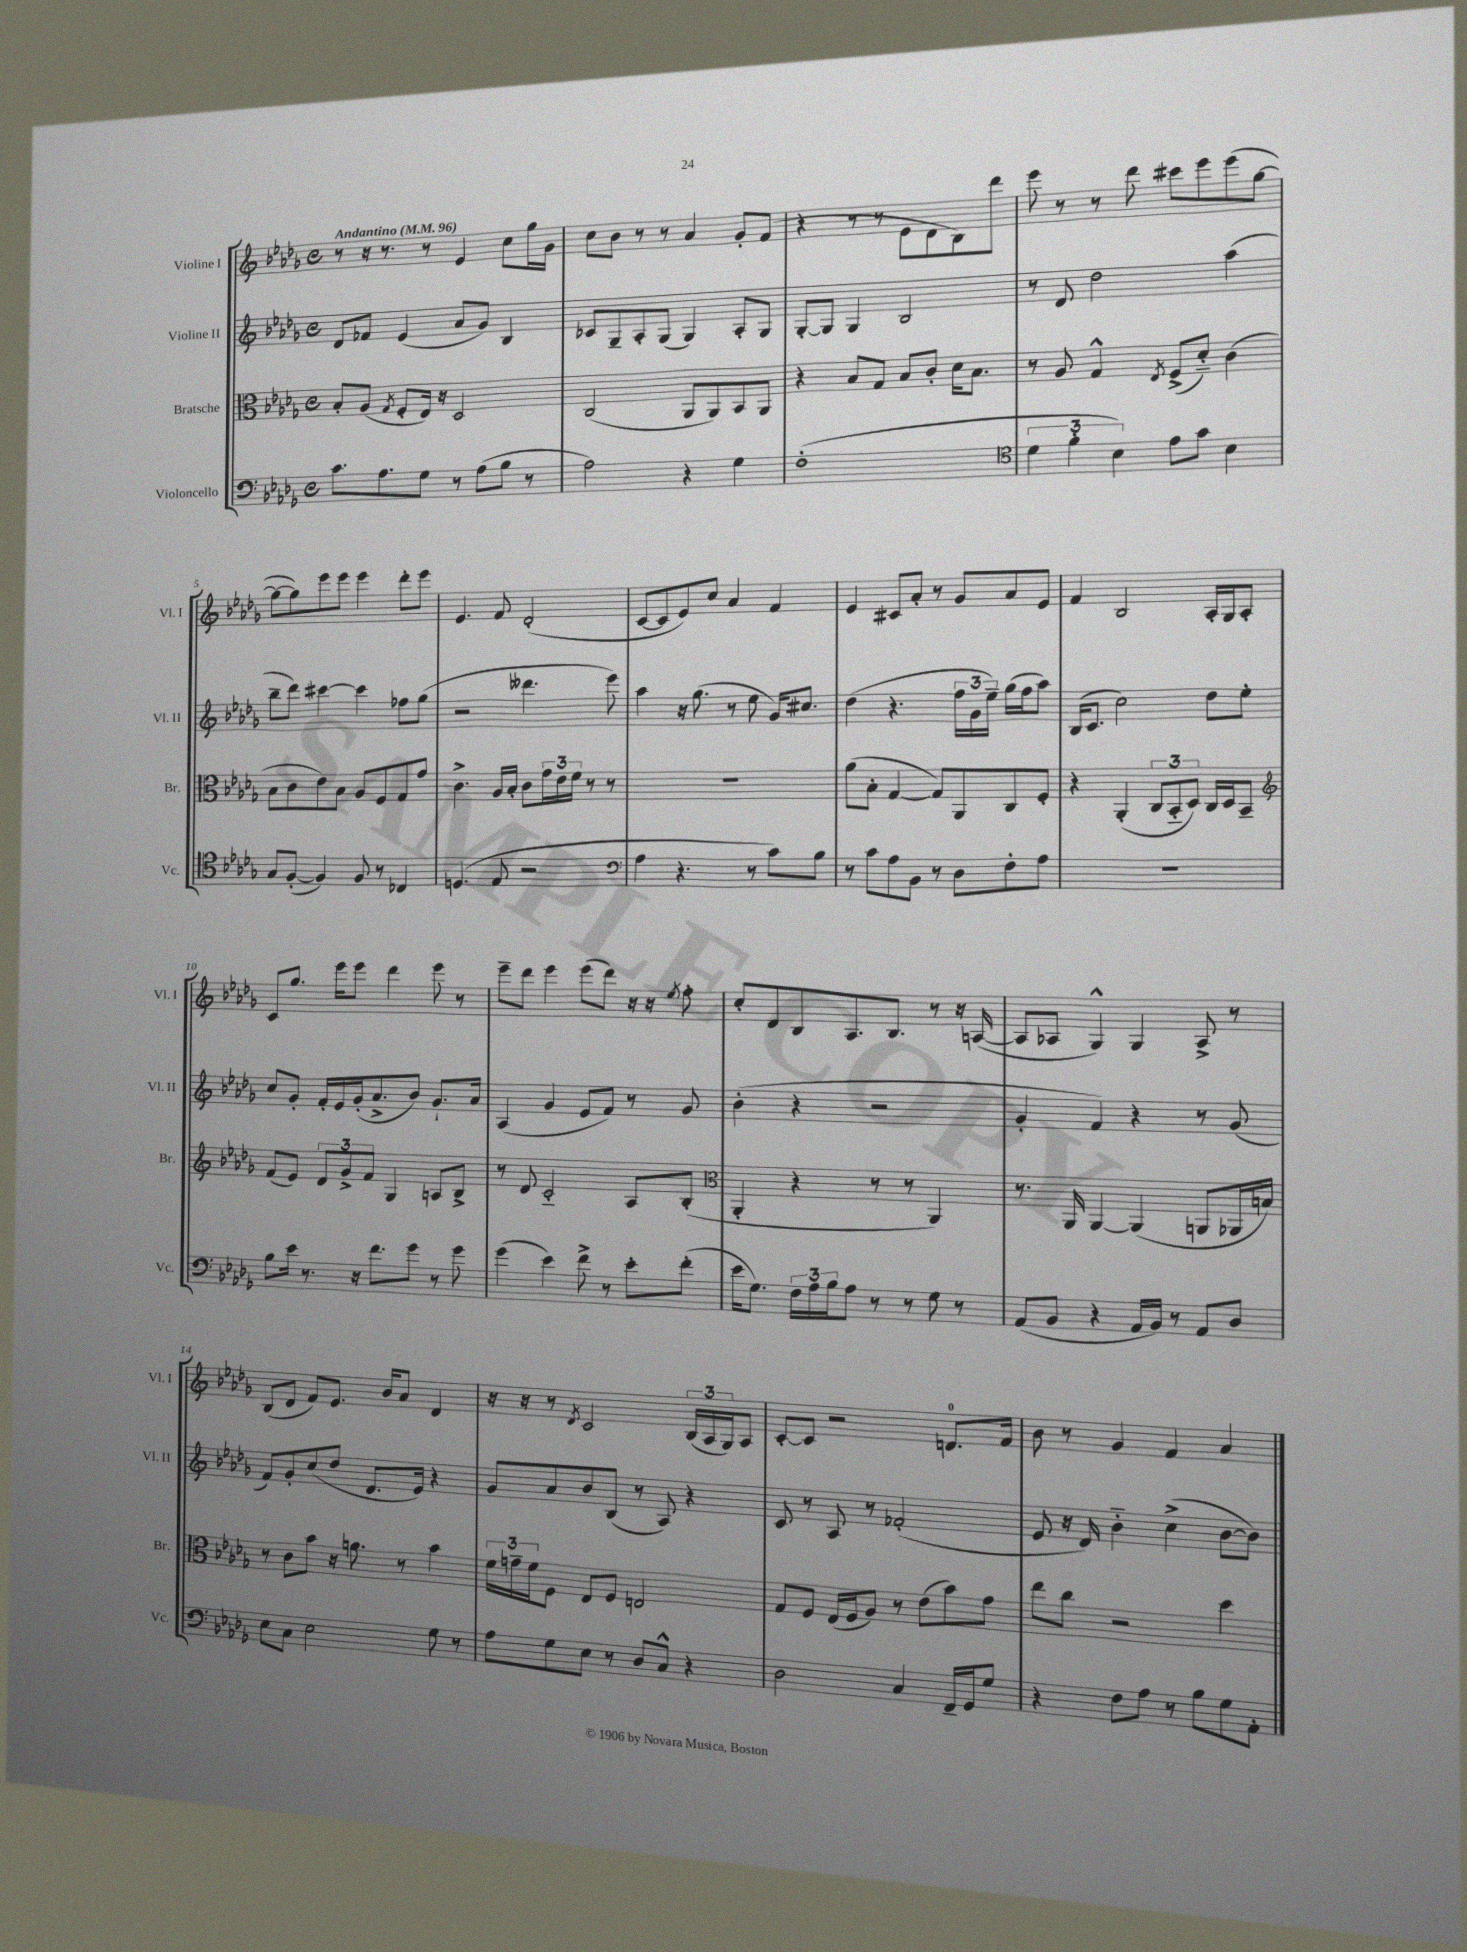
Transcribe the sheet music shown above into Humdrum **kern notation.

**kern	**kern	**kern	**kern
*staff4	*staff3	*staff2	*staff1
*clefF4	*clefC3	*clefG2	*clefG2
*k[b-e-a-d-g-]	*k[b-e-a-d-g-]	*k[b-e-a-d-g-]	*k[b-e-a-d-g-]
*M4/4	*M4/4	*M4/4	*M4/4
*met(c)	*met(c)	*met(c)	*met(c)
*MM96	*MM96	*MM96	*MM96
8.c\L	8B-'/L	8d-/L	8r
.	(8A-/J	8f-/J	16r
8.A-\	.	.	8.r
.	8qG-/	.	.
.	8F'/L	(4e-/	.
8G-\J	16E-/Jk)	.	8r
.	16r	.	.
8r	2D-/	8a-/L	4e-/
(8A-\L	.	8g-/J)	.
8B-\J	.	4B-/	8cc\L
8r	.	.	16gg-\L
.	.	.	16g-\JJ
=	=	=	=
2A-\)	(2C/	8c-/L	8cc\L
.	.	8G-~/	8b-\J
.	.	8A-'/	8r
.	.	(8G-/J	8r
4r	8AA-/L	4G-/)	4a-/
.	8AA-/)	.	.
4G-\	8BB-/	8A-'/L	8g-'/L
.	8AA-/J	8G-/J	(8f/J
=	=	=	=
(1F'	4r	[8G-'/L	4r
.	.	8G-/]J	.
.	8B-/L	4G-/	8r
.	8G-/J	.	8r
.	8B-/L	2B-/	8e-\L
.	8c'/J	.	8d-\
.	16d-\LK	.	8B-\)
.	8.B-\J	.	.
.	.	.	8ddd-\J
=	=	=	=
*clefC4	*	*	*
6d-\	8r	8r	8eee-\
.	8A-/	8d-/	8r
6f'\	.	.	.
.	4G-^^/	2dd-\	8r
6B-\)	.	.	.
.	.	.	8ddd-\
.	8qE-/	.	.
8e-\L	(8F^/L	.	8ccc#\L
8g-\J	8d-'~/J)	.	8eee-\
4B-\	(4c\	(4aa-\	(8eee-\
.	.	.	[8gg-\J
=	=	=	=
8G-/L	8B-\L	8bb-~\L	8gg-\_L
([8F'/J	8c\	8ddd-\J)	8gg-\])
4F/])	8e-\)	[4ccc#\	8eee-\
.	8B-\J	.	8eee-\J
8F/	8A-/L	4ccc#\]	4eee-\
8r	8F/	.	.
4C-/	8G-/	8ff-\L	8ddd-'\L
.	8g-/J	(8gg-\J	8eee-\J
=	=	=	=
(4.D/	4.c^\	2r	4.e-/
8E-/	16A-/LL	.	8f/
.	16B-'/JJ	.	.
2r	8c\L	4.ddd--\	(2d-'/
.	24g-\L	.	.
.	24e-\	.	.
.	24f\JJ	.	.
.	8r	.	.
.	8r	8eee-\)	.
=	=	=	=
*clefF4	*	*	*
4A-\	1r	4aa-\	[8c/L
.	.	.	8c/]
4.r	.	16r	8e-/)
.	.	(8.gg-\	.
.	.	.	8cc/J
.	.	8r	4a-/
8r	.	8ee-\	.
8c\L)	.	16g-/LK)	4f/
.	.	8.cc#/J	.
8B-\J	.	.	.
=	=	=	=
8r	(8a-\L	(4dd-\	4e-/
8c\L	8B-'\J	.	.
8A-\	[4G-/	4.r	8c#/L
8BB-\J	.	.	8a-'/J
8r	8G-/]L)	.	8r
8D-\L	8AA-/	24ff\LL	8g-/L
.	.	24g-\	.
.	.	24ee-~\JJ)	.
8F'\	8C/	(16gg-\LL	8a-/
.	.	16ff\J	.
8A-\J	8F'/J	8aa-\J)	8e-/J
=	=	=	=
1r	4r	(16B-/LK	4f/
.	.	8.c/J	.
.	(4AA-'/	2cc\)	2B-/
.	12C/L	.	.
.	12BB-'~/	.	.
.	12D-/J)	.	.
.	16C/LL	8dd-\L	16A-'/LL
.	16D-/J	.	16G-/J
.	8BB-~/J	8ee-'\J	8A-'/J
=	=	=	=
*	*clefG2	*	*
8B-\L	(8f/L	8cc/L	8c/L
16e-\Jk	8e-/J)	8g-'/J	8.gg-/J
8.r	.	.	.
.	12d-/L	16f'/LL	.
.	.	16e-/	16eee-\LK
.	12g-^/	.	.
16r	.	(16g-'/J	8eee-\J
.	12f/J	.	.
8.f\L	.	8.a-^/	.
.	4G-/	.	4ddd-\
8g-\J	.	8b-/J)	.
8r	8A/L	8.g-`/L	8eee-\
8g-\	8B-^/J	.	8r
.	.	16a-/Jk	.
=	=	=	=
(4g-\	8r	(4A-/	8eee-~\L
.	8d-/	.	8ddd-\J
4e-\)	2c'~/	4g-/	4eee-\
8f^\	.	8e-/L	(8eee-\L
8r	.	8f/J)	8ddd-\J)
8e-'\L	8A-/L	8r	16r
.	.	.	16r
.	.	.	8qee-/
(8f'\J	(8B-'/J	8g-/	8ff'\
=	=	=	=
*	*clefC3	*	*
16e-\LK	4AA-'/	(4b-'\	8cc'/L
8.G-\J)	.	.	.
.	.	.	8d-/
24F\LL	4r	4r	8B-/
24A-\	.	.	.
24B-\J	.	.	.
8A-\J	.	.	8.A-/
8r	8r	2r	.
.	.	.	8.B-/J
8r	8r	.	.
8G-\	4AA-/)	.	8r
8r	.	.	16r
.	.	.	([16A/
=	=	=	=
(8AA-/L	8.r	4g-'/	8A/]L
8BB-/J	.	.	8A-/J
.	16AA-/	.	.
4r	[4AA-/	4f/)	4G-^^/)
16AA-/LL	(4AA-/]	4r	4G-/
16BB-/JJ)	.	.	.
8r	.	.	.
8AA-/L	8AA/L	8r	8A-^/
8D-/J	16AA-/L	(8g-/	8r
.	16B/JJ)	.	.
=	=	=	=
8E-\L	8r	8f/L)	(8B-/L
8C\J	8c\L	8g-'/	8d-/J
2E-\	8b-\J	(8cc/	8f/L)
.	16r	8dd-/J	8.e-/J
.	8.a\	.	.
.	.	8.d-/L	.
.	.	.	16b-/LK
.	8r	.	8a-/J
.	.	16e-/Jk)	.
8G-\	4b-\	4r	4d-/
8r	.	.	.
=	=	=	=
8A-\L	24f\LL	8g-/L	16r
.	24g~\	.	.
.	.	.	16r
.	24f\J	.	.
8G-\	8F\J	8a-/	8r
.	.	.	8qd-/
8E-\J	8E-/L	8b-/	2c/
8r	8F/J	(8B-/J	.
8D-/L	2E/	8r	.
8C^^/J	.	8A-/)	.
4r	.	4r	(24B-/LL
.	.	.	24A-/
.	.	.	24G-/J)
.	.	.	8A-/J
=	=	=	=
2D-\	8G-/L	8c/	[8c'/L
.	8F/J	8r	8c/]J
.	(16E-/LL	8A-/	2r
.	16F/J	.	.
.	8A-/J)	8r	.
4C/	8r	(2f-'/	.
.	(8e-\L	.	.
16FF~/LL	8b-\)	.	8.d/L
16GG-/J	.	.	.
8G-/J	8g-\J	.	.
.	.	.	16f/Jk
=	=	=	=
4r	8ee-\L	8e-/	8b-\
.	8cc\J	16r	8r
.	.	16d-/)	.
8F\L	2r	4b-'~\	4g-/
8A-\J	.	.	.
8r	.	(4cc^\	4f/
8B-\L	.	.	.
8G-\	4dd-\	[8b-\L	4a-/
8AA-'\J	.	8b-\]J)	.
==	==	==	==
*-	*-	*-	*-
